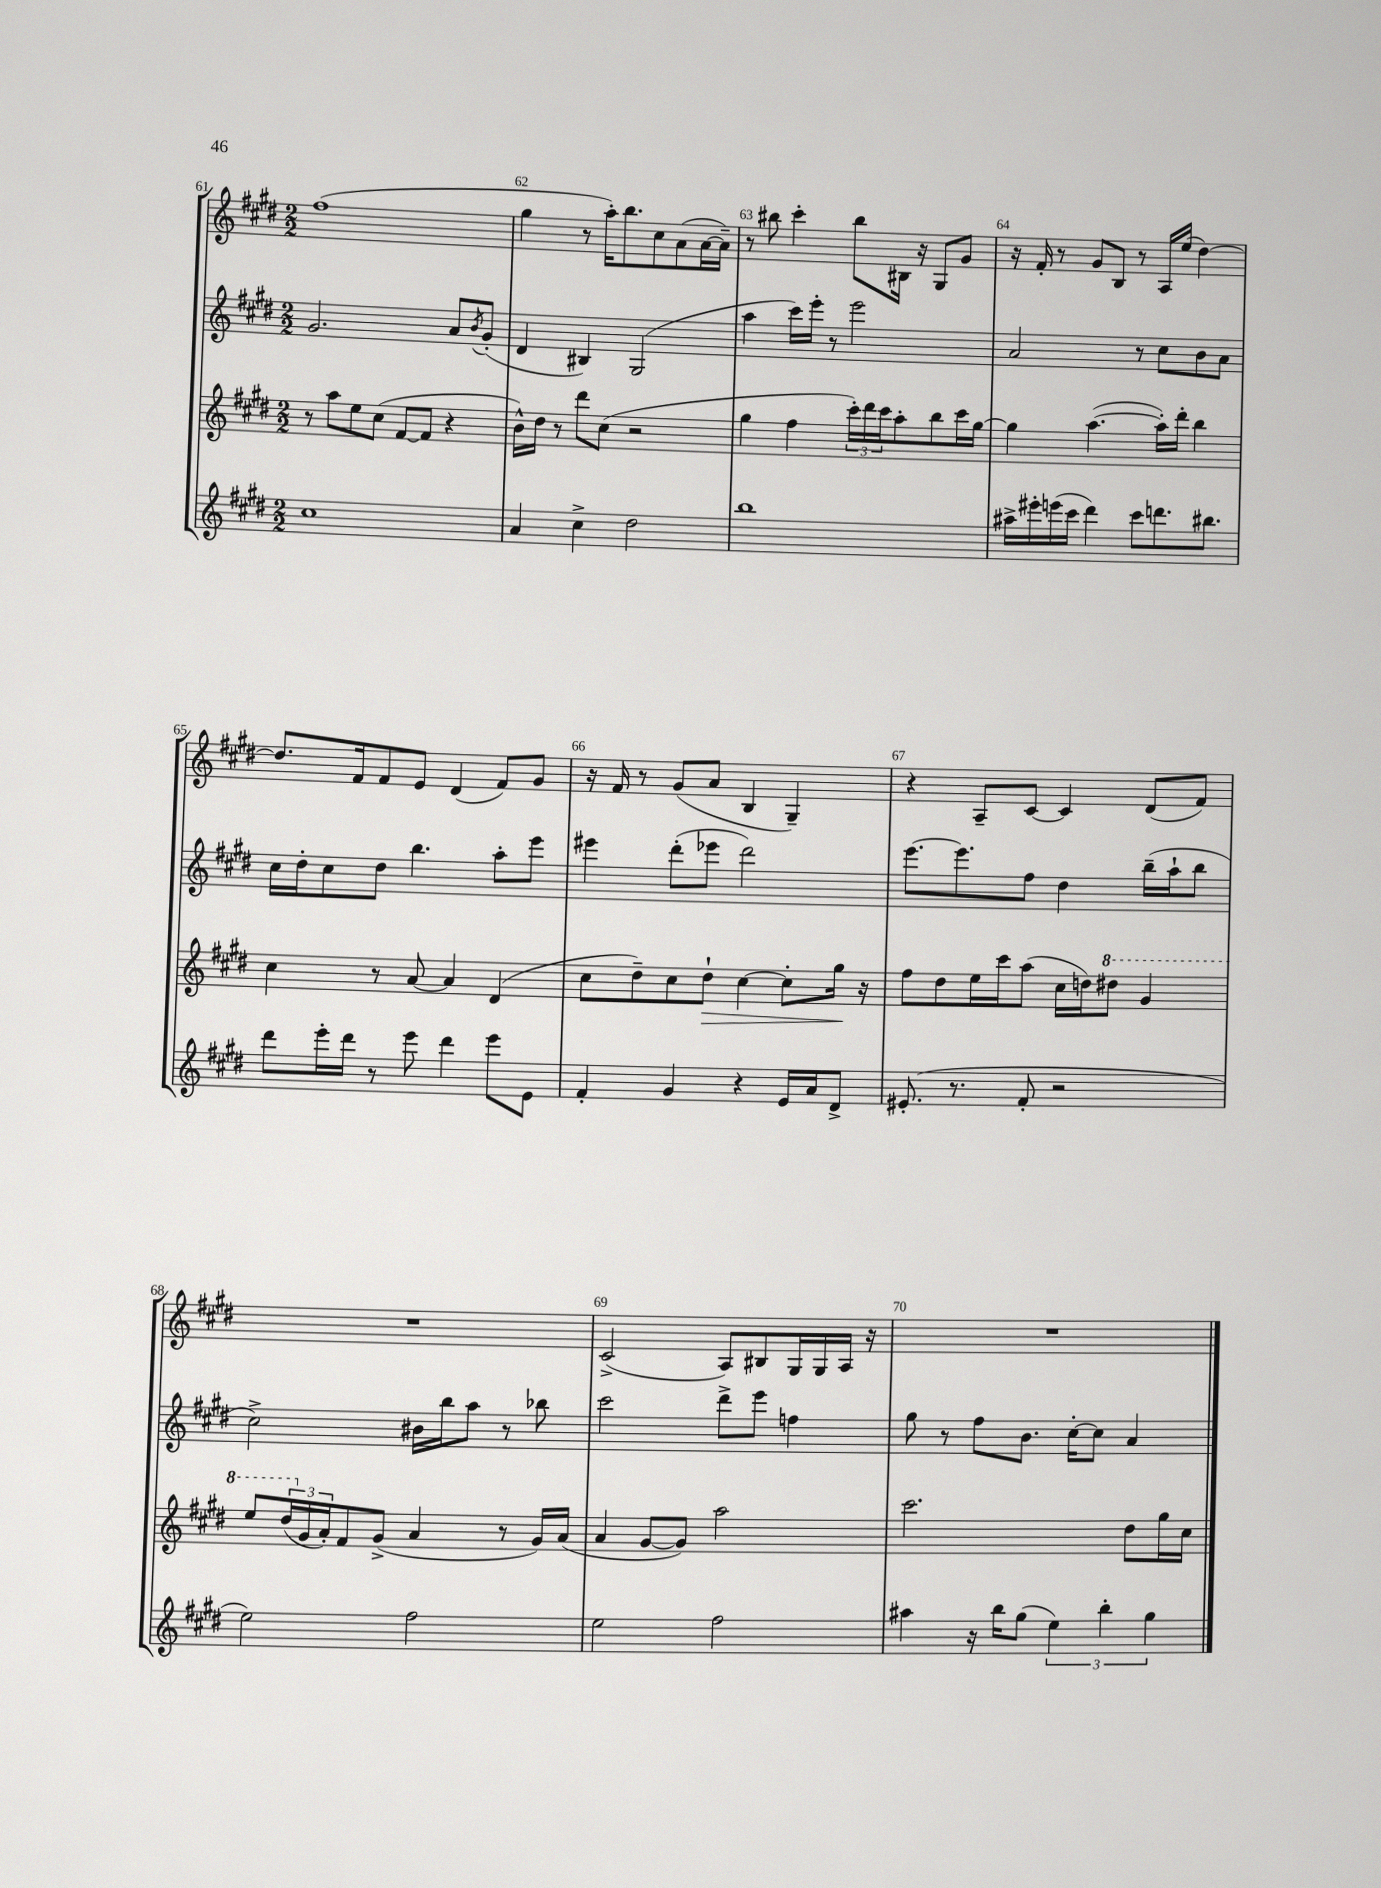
<<
\new StaffGroup <<
\new Staff = "s0" {
    \clef treble \key e \major \numericTimeSignature \time 2/2
    fis''1( |
    gis''4 r8 a''16-.) b''8. cis''8 a'8( a'16~ a'16--) |
    r8 bis''8 cis'''4-. bis''8 bis16 r16 gis8 gis'8 |
    r16 fis'16-. r8 gis'8 b8 r8 a16 e''16( dis''4~) |
    dis''8. fis'16 fis'8 e'8 dis'4( fis'8) gis'8 |
    r16 fis'16 r8 gis'8( a'8 b4 gis4--) |
    r4 a8-- cis'8~ cis'4 dis'8( fis'8) |
    R1 |
    cis'2->( a8) bis8 gis16 gis16 a16 r16 |
    R1 \bar "|." |
}
\new Staff = "s1" {
    \clef treble \key e \major \numericTimeSignature \time 2/2
    gis'2. a'8 \acciaccatura { b'8 } gis'8-.( |
    dis'4 bis4) gis2( |
    a''4 cis'''16) e'''16-. r8 e'''2 |
    a'2 r8 cis''8 b'8 a'8 |
    cis''16 dis''16-. cis''8 dis''8 b''4. a''8-. e'''8 |
    eis'''4 dis'''8-.( ees'''8 dis'''2) |
    e'''8.~ e'''8. fis''8 dis''4 b''16--( a''16-! b''8 |
    cis''2->) bis'16 b''16 a''8 r8 bes''8 |
    cis'''2 dis'''8-> e'''8 f''4 |
    gis''8 r8 fis''8 b'8. cis''16~-. cis''8 a'4 \bar "|." |
}
\new Staff = "s2" {
    \clef treble \key e \major \numericTimeSignature \time 2/2
    r8 a''8 e''8 cis''8( fis'8~ fis'8 r4 |
    b'16-^) dis''16 r8 dis'''8 cis''8( r2 |
    gis''4 fis''4 \tuplet 3/2 { cis'''16-.) dis'''16 cis'''16 } a''8-. b''8 cis'''16 gis''16~ |
    gis''4 a''4.~( a''16-.) dis'''16-. b''4 |
    cis''4 r8 a'8~ a'4 dis'4( |
    cis''8 dis''8--) cis''8 dis''8-!\> cis''4~ cis''8-. gis''16\! r16 |
    fis''8 dis''8 e''16 cis'''16 a''8( cis''16 d''16) \ottava #1 dis'''!8 gis''4 |
    e'''8 \tuplet 3/2 { dis'''16( \ottava #0 gis'16 a'16-.) } fis'8 gis'8->( a'4 r8 gis'16) a'16( |
    a'4 gis'8~ gis'8) a''2 |
    cis'''2. dis''8 gis''16 cis''16 \bar "|." |
}
\new Staff = "s3" {
    \clef treble \key e \major \numericTimeSignature \time 2/2
    cis''1 |
    a'4 cis''4-> dis''2 |
    b''1 |
    ais''16-> eis'''16-. e'''16( cis'''16 dis'''4) cis'''8 d'''8. bis''8. |
    dis'''8 e'''16-. dis'''16 r8 e'''8 dis'''4 e'''8 e'8 |
    fis'4-. gis'4 r4 e'16 a'16 dis'8-> |
    eis'8.-.( r8. fis'8-. r2 |
    e''2) fis''2 |
    e''2 fis''2 |
    ais''4 r16 b''16 gis''8( \tuplet 3/2 { e''4) b''4-. gis''4 } \bar "|." |
}
>>
>>
\layout { \context { \Score currentBarNumber = #61 \override BarNumber.break-visibility = ##(#f #t #t) barNumberVisibility = #all-bar-numbers-visible } }
